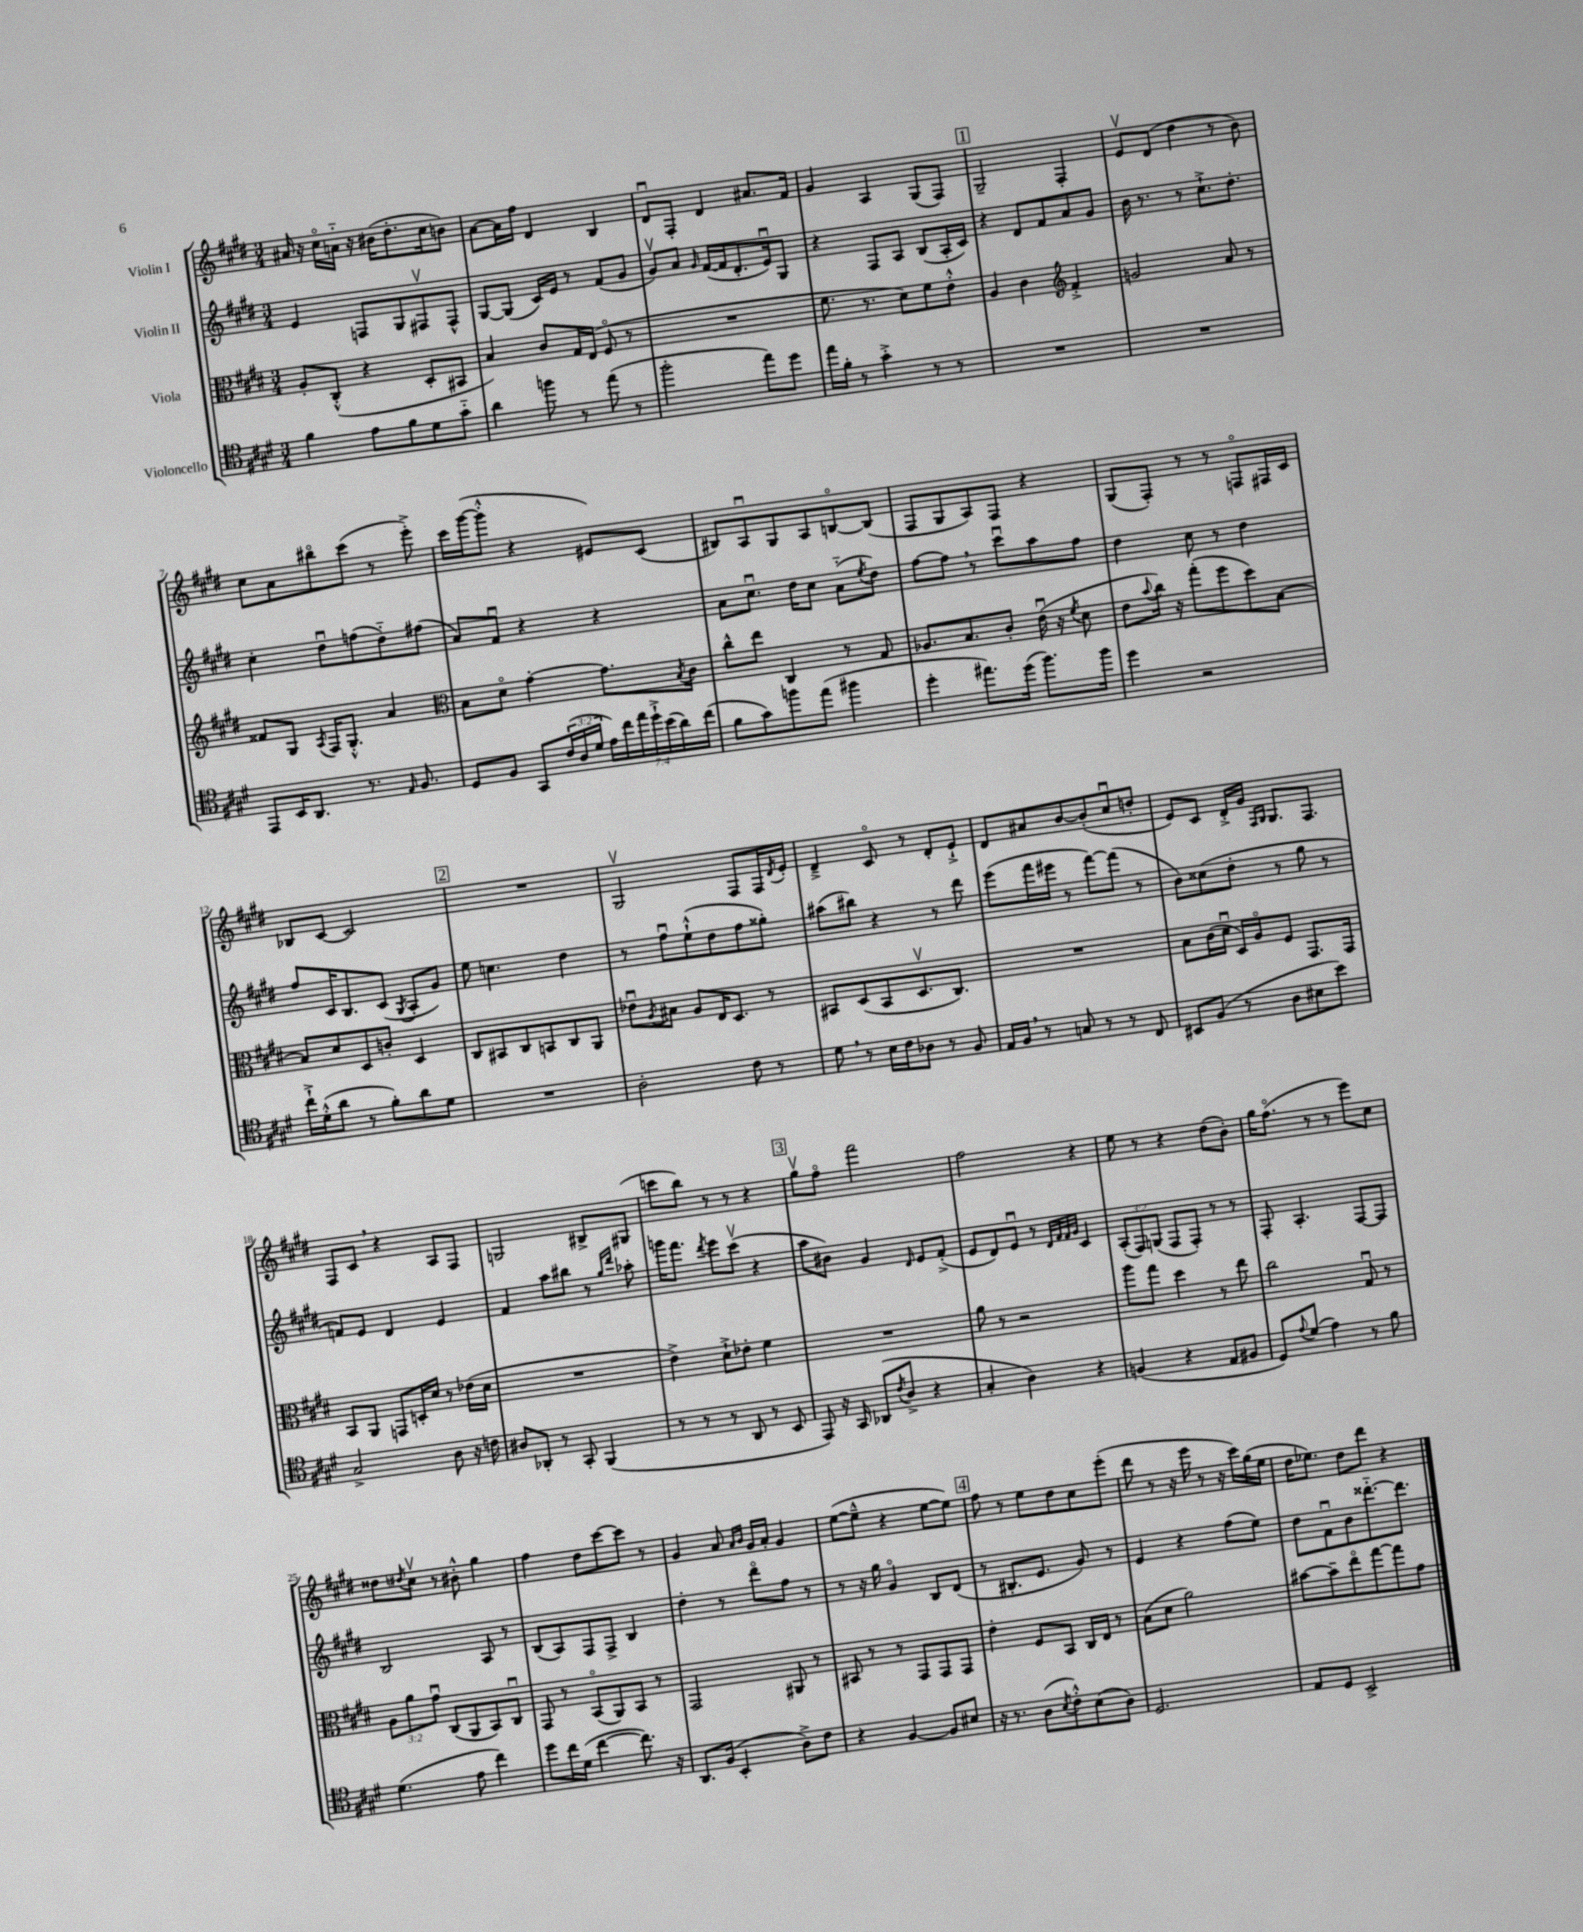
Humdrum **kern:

**kern	**kern	**kern	**kern
*part4	*part3	*part2	*part1
*staff4	*staff3	*staff2	*staff1
*I"Violoncello	*I"Viola	*I"Violin II	*I"Violin I
*clefC4	*clefC3	*clefG2	*clefG2
*k[f#c#g#d#]	*k[f#c#g#d#]	*k[f#c#g#d#]	*k[f#c#g#d#]
*M3/4	*M3/4	*M3/4	*M3/4
=1	=1	=1	=1
4f#\	8A'/L	4e/	16a#X/
.	.	.	16r
.	(8C#'^^/J	.	16cc#\LL
.	.	.	16an\JJ
8e\L	4r	8Fn/L	16r
.	.	.	(16b#X\KL
8f#\	.	8G#/	8.dd#'\
8d#\	8D#'/L	8F#Xv/	.
.	.	.	16cc#\k
8g#\J	8BB#X/J	8F#^^/J	8bn\J)
=2	=2	=2	=2
4a\	4B/)	[8G#/L	[8a\L
.	.	(8G#/J]	16a\L]
.	.	.	16ff#\JJ
8ffn\	8c#/L	16c#/LL)	4d#/
.	.	16e/JJ	.
8r	16G#/L	8r	.
.	(16E/JJ	.	.
(8ee\	8F#/	(8f#/L	4B/
8r	8r	8g#/J	.
=3	=3	=3	=3
2ff#'\	2.r	8g#v/L)	8d#u/L
.	.	8a/J	8F#'/J
.	.	16qqg#/	.
.	.	([16f#/LL	4d#/
.	.	16f#/J]	.
.	.	8.d#'/	.
8ee\L)	.	.	8.a#X/L
.	.	16eu/k)	.
8dd#\J	.	8G#/J	.
.	.	.	16f#/Jk
=4	=4	=4	=4
16ee\LL	8.f#\	4r	4g#/
16f#'\JJ	.	.	.
8r	.	.	.
.	8.r	.	.
4g#'^\	.	8F#/L	4A/
.	8d#\L)	8A/J	.
8r	8f#\	(8B/L	(8G#/L
8r	8e'^^\J	16A'/L	8F#/J)
.	.	16c#/JJ)	.
!!LO:REH:place=s1:t=1
=5	=5	=5	=5
2.r	4A/	4r	2G#~/
.	4c#\	8d#/L	.
.	.	8f#/	.
*	*clefG2	*	*
.	4f#'^/	8a/	4F#'/
.	.	8g#/J	.
=6	=6	=6	=6
2.r	2gn/	16b\	8ev/L
.	.	8.r	.
.	.	.	(8d#/J
.	.	8r	4dd#\
.	.	8.cc#`^\L	.
.	8a/	.	8r
.	.	8.dd#'\J	.
.	8r	.	8b\)
!!LO:LB:g=z
=7	=7	=7	=7
8EE/L	8f##X/L	4cc#'\	8cc#\L
16BB/K	8G#/J	.	8a\
8.AA/J	.	.	.
.	8qA/	.	.
.	16F#/KL	8dd#u\L	8bb#X\
.	8.G#'^^/J	.	.
8.r	.	(8ffn\	(8ccc#\J
.	4a/	8dd#\)	8r
16qqE/	.	.	.
8.F#/	.	.	.
.	.	(8ff#X\J	8eee'^\)
=8	=8	=8	=8
*	*clefC3	*	*
8D#/L	8B\L	8a/L)	16ccc#\LL
.	.	.	([16ggg#\J
8F#/J	8d#\J	8f#u/J	8ggg#'^^\J]
8GG#/L	[4g#'\	4r	4r
(24c#/L	.	.	.
24A/	.	.	.
24d#/JJ	.	.	.
28e\LL)	8.g#\L]	4r	8e#X/L)
28cc#\	.	.	.
28ee\	.	.	.
28dd#`^\	.	.	.
.	.	.	(8c#/J
(28b\	.	.	.
28a\)	.	.	.
.	8qB/	.	.
.	16c#\Jk	.	.
(28cc#\JJ	.	.	.
=9	=9	=9	=9
8f#\L	8cc#^^\L	8a\L	8B#X/L)
8g#\)	8ee\J	8.cc#u\J	8Au/
8ffn\	4C#/	.	8G#/
.	.	16dd#\KL	.
(8ee\J	.	8cc#\J	8A/
4ff#X\	8r	(8a\L	[8Bn/
.	.	8qee/	.
.	8G#/	8dd#\J)	(8B/J]
=10	=10	=10	=10
4dd#'\	8.A-X/L	[8ff#\L	8F#/L
.	.	8ff#,\J]	8G#/
.	8.B/	.	.
8.ee#X\L)	.	8r	8A/)
.	8c#'/J	8ccc#u\L	8F#/J
(16dd#\Jk	.	.	.
8.ff#\L)	(16eu\	8aa\	4r
.	16r	.	.
.	8qf#/	.	.
.	8d#\	8ff#\J	.
16ff#\Jk	.	.	.
=11	=11	=11	=11
4dd#\	8e\L	4dd#\	(8G#/L
.	8qqb/	.	.
.	16cc#\Jk)	.	8F#'/J)
.	16r	.	.
2r	(8gg#'\L	8cc#\	8r
.	8ff#\	8r	8r
.	8dd#\)	4dd#\	8Fn/L
.	[8B\J	.	16F#X/L
.	.	.	16c#/JJ
!!LO:LB:g=z
=12	=12	=12	=12
16cc#`^\LL	8B/L]	8ff#/L	8B-X/L
(16d#'^^\J	.	.	.
8a\J	8d#/	16c#/K	[8c#/J
.	.	8.B/	.
8r	8D#/	.	2c#/]
8f#'\L)	8cn'/J	(8c#/J	.
.	.	8qG#/	.
8a\	4D#/	8A'/L	.
8d#\J	.	8g#/J)	.
!!LO:REH:place=s1:t=2
=13	=13	=13	=13
2.r	8C#/L	8ee\	2.r
.	8BB#X/	4.ccn\	.
.	8C#/	.	.
.	8BBn/	.	.
.	8C#/	4dd#\	.
.	8AA/J	.	.
=14	=14	=14	=14
2A'\	8e-Xu\L	8r	2G#v/
.	8qA/	.	.
.	8B#X\J	8ff#u\L	.
.	8A/L	(8ee`^^\	.
.	16E/K	8dd#\	.
.	8.D#/J	.	.
8c#\	.	8ff#\	8F#/L
8r	8r	8gg##X'\J)	16F#/L
.	.	.	8qd#/
.	.	.	16e'/JJ
=15	=15	=15	=15
8d#,\	8BB#X/L	(8aa#X\L	4d#~^/
8r	(8D#/	8bb#X\J)	.
16B\LL	8BB#/	4r	8c#/
16c#\J	.	.	.
8A-X\J	8.D#v/	.	8r
8r	.	8r	8d#'/L
.	8.C#/J)	.	.
8F#/	.	8ddd#\	8e`^/J
=16	=16	=16	=16
16E/LL	2.r	(8eee\L	8d#/L
16F#,/JJ	.	.	.
8r	.	16fff#\L	8a#X/
.	.	16eee#X\JJ	.
8Gn/	.	8r	[8b/
8r	.	[8fff#\L)	(8b'/]
8r	.	(8fff#\J]	8cc#u/
8C#/	.	8r	8ddn'/J
=17	=17	=17	=17
8BB#X/L	8B\L	8b\L)	8e/L)
(8F#/J	(16c#\L	(8cc##X\	8c#/J
.	16d#u\JJ	.	.
8r	16D#/LL)	8dd#'\J	16d#'^/LL
.	16A/J	.	16g#/JJ
.	.	.	16qqF#/LL
.	.	.	16qqG#/JJ
8A\L	8F#/J	8r	8.G#/L
8B#X\	8.GG#/L	8gg#\	.
.	.	.	8.F#/J
8b\J)	.	8r	.
.	16GG#/Jk	.	.
!!LO:LB:g=z
=18	=18	=18	=18
2G#^/	8BB/L	8fn/L)	8F#/L
.	8AA/J	8e/J	8c#,/J
.	8GGn/L	4d#/	4r
.	16Dn'/L	.	.
.	16d#/JJ	.	.
8A\	8r	4e/	8A/L
16r	(16e-X\LL	.	8F#/J
16cn\	16d#\JJ	.	.
=19	=19	=19	=19
8A#X/L	2.r	4f#/	2Gn/
8AA-X'/J	.	.	.
8r	.	8aa\L	.
8GG#'/	.	8bb#X\J	.
(4FF#/	.	8r	8B#X^/L
.	.	16qqgg#/LL	.
.	.	16qqddd#/JJ	.
.	.	8aa-X'\	(8G#X/J
=20	=20	=20	=20
8r	4e^\)	16gggn\KL	8cccn\L
.	.	8.fff#\J	.
8r	.	.	8bb\J)
.	.	8qddd#/	.
8r	8d#`^\L	8eee\L	8r
8AA/	8e-X'\J	(8ccc#v\J	8r
8r	4f#\	4r	4r
8BB/	.	.	.
!!LO:REH:place=s1:t=3
=21	=21	=21	=21
8EE/)	2.r	8aa\L	8gg#v\L
16r	.	8b#X\J)	8ff#\J
16GG#/	.	.	.
(8AA-X/L	.	4g#/	2fff#\
8qc#/	.	.	.
8A^/J	.	.	.
.	.	16qqd#/	.
4r	.	8e/L	.
.	.	(8f#'^/J	.
=22	=22	=22	=22
4G#'/	8a\	8e/L	2ff#\
.	8r	8d#/)	.
4A\)	2r	8eu/J	.
.	.	8r	.
.	.	32qqd#/LLL	.
.	.	32qqf#/	.
.	.	32qqf#/	.
.	.	32qqg#/JJJ	.
4r	.	4c#/	4r
=23	=23	=23	=23
(4Fn/	8aa\L	(12A'/L	8ee\
.	.	12F#/)	.
.	8gg#\J	.	8r
.	.	(12Gn/J	.
4r	4dd#\	8F#/L	4r
.	.	8F#'/J)	.
8E/L	8r	8r	(8dd#\L
8F#X/J	8ee\	8r	8b'\J)
=24	=24	=24	=24
8D#/L)	2cc#\	8F#'/	16gg#\KL
.	.	.	(8.ff#\J
8qqe/	.	.	.
(8d#/J	.	4.A'/	.
4e\)	.	.	8r
.	.	.	8r
8r	8G#u/	[8F#/L	8eee\L)
8f#\	8r	8F#/J]	8cc#\J
!!LO:LB:g=z
=25	=25	=25	=25
(4.d#\	12A\L	2B/	8dd##X\L
.	12a\	.	.
.	.	.	8qdd#X/
.	.	.	8cc#v\J
.	12g#u\J	.	.
.	(8C#/L	.	8r
8e\	8AA/	.	8b#X'^^\
4cc#\)	8BB/)	8A/	4gg#\
.	8C#u/J	8r	.
=26	=26	=26	=26
8dd#\L	8GG#/	(8B/L	4ff#\
16cc#\L	8r	8A/)	.
(16d#\JJ	.	.	.
[4cc#\	(8BB/L	8F#/	8dd#\L
.	8AA/)	8F#^/J	[8ccc#\
8.cc#\])	8BB/J	4B/	8ccc#\J]
.	8r	.	8r
16r	.	.	.
=27	=27	=27	=27
8.AA/L	2GG#/	4dd#'\	4g#/
(16F#/Jk	.	.	.
4BB'/	.	8r	8a/
.	.	.	16qqa/LL
.	.	.	16qqb/JJ
.	.	8ddd#\L	16g#/LL
.	.	.	16a'/JJ
8A^\L)	8AA#X/	8ff#\J	4g#/
8c#\J	8r	8r	.
=28	=28	=28	=28
4r	8BB#X/	8r	([8ee\L
.	8r	16r	8ee~^^\J]
.	.	16gg#\	.
[4F#/	8r	4g#/	4r
.	8GG#/L	.	.
8F#/L]	8GG#/	8B/L	[8ee\L
8B#X/J	8GG#/J	(8d#/J	8ee\J])
!!LO:REH:place=s1:t=4
=29	=29	=29	=29
16r	4e'\	8r	8ff#\
8.r	.	.	.
.	.	8.B#X'/L	8r
(8A\L	8F#/L	.	8ee\L
.	.	8.e/J	.
8qB/	.	.	.
8c#'^^\)	8BB/J	.	8dd#\
(8B\	16C#/LL	8g#/)	8cc#\
.	16E/JJ	.	.
8A\J)	8r	8r	(8eee'\J
=30	=30	=30	=30
2.D#/	(8B\L	4e/	8ddd#\
.	8d#\J	.	8r
.	2a\)	4r	16r
.	.	.	16eee\
.	.	.	8r
.	.	(8ff#\L	16r
.	.	.	16ccc#\LL)
.	.	8ee\J)	(16gg#\
.	.	.	16ee\JJ
=31	=31	=31	=31
8E/L	[8b#X\L	8dd#\L	16dd#\KL
.	.	.	8.ee-X\J)
8D#/J	8b#~\]	8f#u\	.
2BB^/	8ee\	8b\	8dd#\L
.	[8gg#\	[8.ddd##X\	8ddd#\J
.	8gg#\]	.	4r
.	.	8.ddd##\J]	.
.	8g#\J	.	.
==	==	==	==
*-	*-	*-	*-
